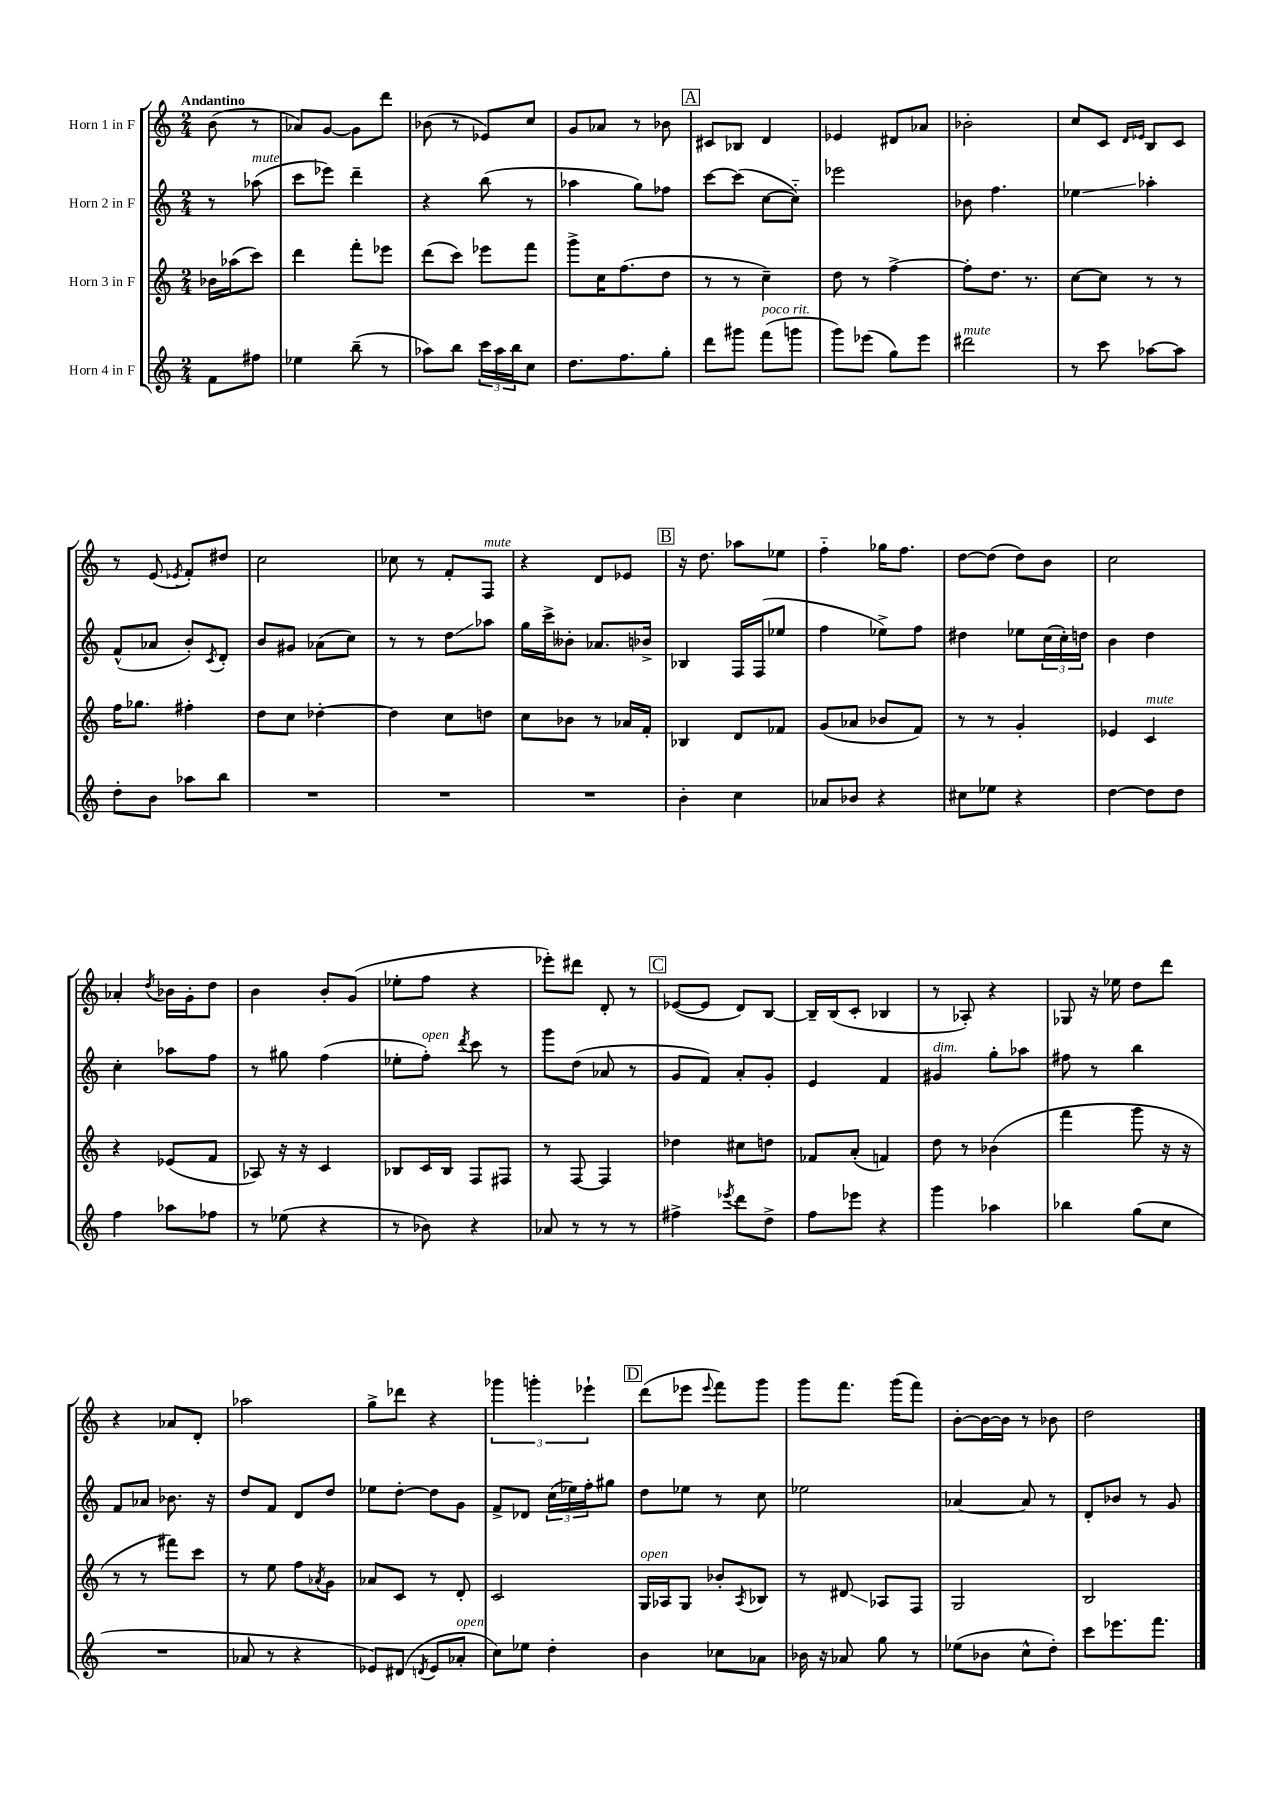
<<
\new StaffGroup <<
\new Staff = "s0" \with { instrumentName = "Horn 1 in F" } {
    \clef treble \key c \major \numericTimeSignature \time 2/4 \partial 4 \tempo "Andantino"
    b'8( r8 |
    aes'8) g'8~ g'8 d'''8 |
    bes'8( r8 ees'8) c''8 |
    g'8 aes'8 r8 bes'8 |
    \mark \markup { \box "A" } cis'8 bes8 d'4 |
    ees'4 dis'8 aes'8 |
    bes'2-. |
    c''8 c'8 \grace { d'16 ees'16 } b8 c'8 |
    r8 e'8( \acciaccatura { ees'8 } f'8-.) dis''8 |
    c''2 |
    ces''8 r8 f'8-. f8^\markup { \italic "mute" } |
    r4 d'8 ees'8 |
    \mark \markup { \box "B" } r16 d''8. aes''8 ees''8 |
    f''4-_ ges''16 f''8. |
    d''8~ d''8( d''8) b'8 |
    c''2 |
    aes'4-. \acciaccatura { d''8 } bes'16 g'16-. d''8 |
    b'4 b'8-. g'8( |
    ees''8-. f''8 r4 |
    ees'''8-.) dis'''8 d'8-. r8 |
    \mark \markup { \box "C" } ees'8~( ees'8 d'8) b8~ |
    b16-- b16( c'8-. bes4 |
    r8 aes8-.) r4 |
    ges8 r16 ees''16 d''8 d'''8 |
    r4 aes'8 d'8-. |
    aes''2 |
    g''8-> des'''8 r4 |
    \tuplet 3/2 { ges'''4 g'''4-. ees'''4-! } |
    \mark \markup { \box "D" } d'''8( ees'''8 \appoggiatura { ees'''8 } f'''8) g'''8 |
    g'''8 f'''8. g'''16( f'''8) |
    b'8~-. b'16~ b'16 r8 bes'8 |
    d''2 \bar "|." |
}
\new Staff = "s1" \with { instrumentName = "Horn 2 in F" } {
    \clef treble \key c \major \numericTimeSignature \time 2/4 \partial 4
    r8 aes''8^\markup { \italic "mute" }( |
    c'''8 ees'''8) d'''4-- |
    r4 b''8( r8 |
    aes''4 g''8) fes''8 |
    \mark \markup { \box "A" } c'''8~ c'''8( c''8~ c''8-_) |
    ees'''2 |
    bes'8 f''4. |
    ees''4\glissando aes''4-. |
    f'8-^( aes'8 b'8-.) \acciaccatura { c'8 } d'8-. |
    b'8 gis'8 aes'8( c''8) |
    r8 r8 d''8\glissando aes''8 |
    g''16 c'''16-> beses'8-. aes'8. bes'16-> |
    \mark \markup { \box "B" } bes4 f16 f16( ees''8 |
    f''4 ees''8->) f''8 |
    dis''4 ees''8 \tuplet 3/2 { c''16( c''16-.) d''16 } |
    b'4 d''4 |
    c''4-. aes''8 f''8 |
    r8 gis''8 f''4( |
    ees''8-. f''8-.^\markup { \italic "open" }) \acciaccatura { d'''8 } c'''8 r8 |
    g'''8 d''8( aes'8 r8 |
    \mark \markup { \box "C" } g'8 f'8) a'8-. g'8-. |
    e'4 f'4 |
    gis'4^\markup { \italic "dim." } g''8-. aes''8 |
    fis''8 r8 b''4 |
    f'8 aes'8 bes'8. r16 |
    d''8 f'8 d'8 d''8 |
    ees''8 d''8~-. d''8 g'8 |
    f'8-> des'8 \tuplet 3/2 { c''16( ees''16) f''16-. } gis''8 |
    \mark \markup { \box "D" } d''8 ees''8 r8 c''8 |
    ees''2 |
    aes'4~ aes'8 r8 |
    d'8-. bes'8 r8 g'8 \bar "|." |
}
\new Staff = "s2" \with { instrumentName = "Horn 3 in F" } {
    \clef treble \key c \major \numericTimeSignature \time 2/4 \partial 4
    bes'16 aes''16( c'''8) |
    d'''4 f'''8-. ees'''8 |
    d'''8( c'''8) ees'''8 f'''8 |
    g'''8-> c''16 f''8.( d''8 |
    \mark \markup { \box "A" } r8 r8 c''4--) |
    d''8 r8 f''4~-> |
    f''8-. d''8. r8. |
    c''8~ c''8 r8 r8 |
    f''16 ges''8. fis''4-. |
    d''8 c''8 des''4~-. |
    des''4 c''8 d''8 |
    c''8 bes'8 r8 aes'16 f'16-. |
    \mark \markup { \box "B" } bes4 d'8 fes'8 |
    g'8( aes'8 bes'8 f'8) |
    r8 r8 g'4-. |
    ees'4 c'4^\markup { \italic "mute" } |
    r4 ees'8( f'8 |
    aes8) r16 r16 c'4 |
    bes8 c'16 bes16 f8 fis8 |
    r8 f8~ f4 |
    \mark \markup { \box "C" } des''4 cis''8 d''8 |
    fes'8 a'8-.( f'4) |
    d''8 r8 bes'4( |
    f'''4 g'''8 r16 r16 |
    r8 r8 fis'''8) c'''8 |
    r8 e''8 f''8 \acciaccatura { aes'8 } g'8 |
    aes'8 c'8 r8 d'8-. |
    c'2 |
    \mark \markup { \box "D" } g16^\markup { \italic "open" } aes16 g8 bes'8-. \acciaccatura { aes8 } bes8 |
    r8 dis'8\glissando aes8 f8 |
    g2 |
    b2 \bar "|." |
}
\new Staff = "s3" \with { instrumentName = "Horn 4 in F" } {
    \clef treble \key c \major \numericTimeSignature \time 2/4 \partial 4
    f'8 fis''8 |
    ees''4 b''8--( r8 |
    aes''8) b''8 \tuplet 3/2 { c'''16 aes''16 b''16 } c''8 |
    d''8. f''8. g''8-. |
    \mark \markup { \box "A" } d'''8 gis'''8 f'''8^\markup { \italic "poco rit." }( g'''8 |
    g'''8) ees'''8( g''8) ees'''8 |
    dis'''2^\markup { \italic "mute" } |
    r8 c'''8 aes''8~ aes''8 |
    d''8-. b'8 aes''8 b''8 |
    R2 |
    R2 |
    R2 |
    \mark \markup { \box "B" } b'4-. c''4 |
    aes'8 bes'8 r4 |
    cis''8 ees''8 r4 |
    d''4~ d''8 d''8 |
    f''4 aes''8 fes''8 |
    r8 ees''8( r4 |
    r8 bes'8) r4 |
    aes'8 r8 r8 r8 |
    \mark \markup { \box "C" } fis''4-> \acciaccatura { ees'''8 } d'''8 d''8-> |
    f''8 ees'''8 r4 |
    g'''4 aes''4 |
    bes''4 g''8( c''8 |
    R2 |
    aes'8 r8 r4 |
    ees'8) dis'8( \acciaccatura { d'8 } ees'8 aes'8-.^\markup { \italic "open" } |
    c''8) ees''8 d''4-. |
    \mark \markup { \box "D" } b'4 ces''8 aes'8 |
    bes'16 r16 aes'8 g''8 r8 |
    ees''8( bes'8 c''8-^ d''8-.) |
    c'''8 ees'''8. f'''8. \bar "|." |
}
>>
>>
\layout { \context { \Score \remove "Bar_number_engraver" } }
